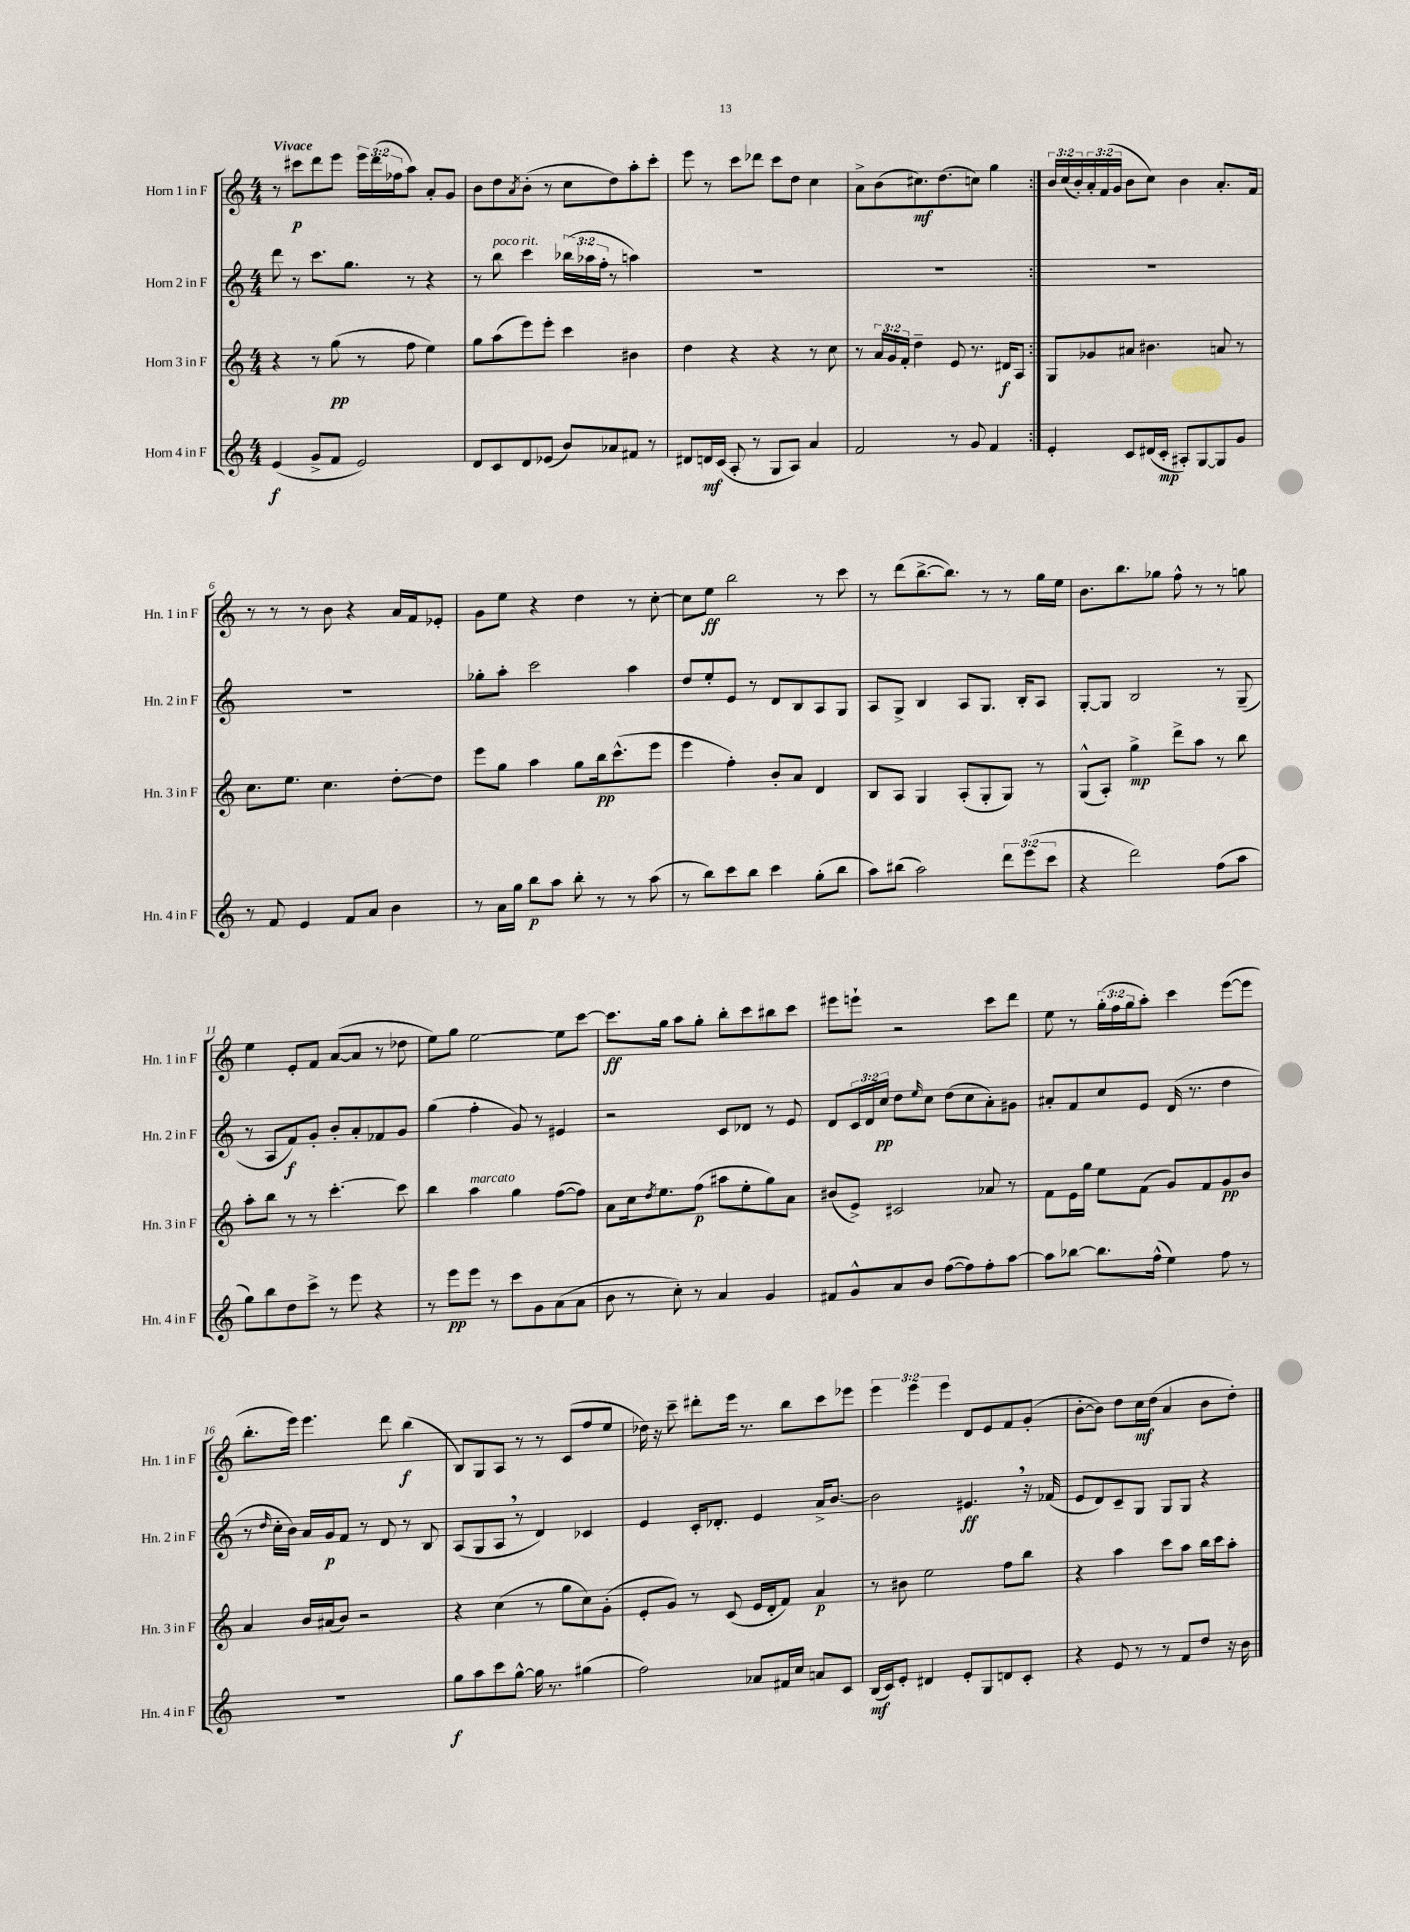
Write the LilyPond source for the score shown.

<<
\new StaffGroup <<
\new Staff = "s0" \with { instrumentName = "Horn 1 in F" shortInstrumentName = "Hn. 1 in F" } {
    \clef treble \key c \major \numericTimeSignature \time 4/4 \override Staff.TupletNumber.text = #tuplet-number::calc-fraction-text \tempo "Vivace"
    \repeat volta 2 { r8 cis'''8\p d'''8 e'''8 \tuplet 3/2 { e'''16 d'''16( fes''16 } a''8) a'8-. g'8 |
    b'8 d''8 \acciaccatura { a'8 } b'8-.( r8 c''8 d''8) a''8-. c'''8-. |
    e'''8 r8 c'''8 des'''8 c'''8 d''8 c''4 |
    a'8-> b'8( cis''8.\mf) d''8.( c''8) g''4 | }
    \tuplet 3/2 { b'16 c''16( b'16-.) } \tuplet 3/2 { a'16-. f'16( g'16 } b'8 c''8) b'4 a'8.-. f'16 |
    r8 r8 r8 b'8 r4 a'16 f'16 ees'8-. |
    g'8 e''8 r4 d''4 r8 c''8~-. |
    c''8 e''8\ff b''2 r8 c'''8 |
    r8 d'''8( b''8.~-> b''8.) r8 r8 g''16 e''16 |
    b'8. b''8. ges''8 f''8-^ r8 r8 g''8 |
    e''4 e'8-. f'8 a'8~( a'8 r8 des''8 |
    e''8) g''8 e''2~ e''8 c'''8~ |
    c'''8.\ff g''16 a''8 g''8-. b''8-. c'''8 bis''8 c'''8 |
    eis'''8 e'''8-! r2 c'''8 d'''8 |
    e''8 r8 \tuplet 3/2 { g''16-.( f''16 g''16 } a''8-.) c'''4 e'''8~( e'''8 |
    b''8.-. e'''16) e'''4. d'''8 b''4\f( |
    b8) g8 a8 r8 r8 c'8( f''8 e''8 |
    des''16) r16 c'''8-- dis'''8-. e'''16 r8. b''8 c'''8 ees'''8 |
    \tuplet 3/2 { e'''4 e'''4 e'''4 } d'8 e'8 f'8 g'8-.( |
    b'8~-. b'8) d''8 c''16\mf d''16( a'4 b'8 d''8-.) \bar "|." |
}
\new Staff = "s1" \with { instrumentName = "Horn 2 in F" shortInstrumentName = "Hn. 2 in F" } {
    \clef treble \key c \major \numericTimeSignature \time 4/4 \override Staff.TupletNumber.text = #tuplet-number::calc-fraction-text
    \repeat volta 2 { d'''8 r8 c'''8. g''8. r8 r4 |
    r8 b''8^\markup { \italic "poco rit." } c'''4 \tuplet 3/2 { bes''16( aes''16 f''16-. } r8 a''4) |
    R1 |
    R1 | }
    R1 |
    R1 |
    ges''8-. a''8-. c'''2 a''4 |
    d''8 e''8-. e'8 r8 d'8 b8 a8 g8 |
    a8 g8-> b4 a8 g8. b16-. a8 |
    g8~-. g8 b2 r8 g8--( |
    r8 a8 f'8\f) g'8-. b'8-. a'8-. fes'8 g'8 |
    g''4( f''4-. g'8) r8 eis'4 |
    r2 c'8 des'8 r8 e'8 |
    d'8 \tuplet 3/2 { c'16 d'16 c''16\pp } d''8 \grace { e''16 } c''8 d''8( c''8 a'8-.) gis'8 |
    ais'8-. f'8 c''8 e'8 d'16( r8. d''4 |
    r8 \grace { d''16 } c''16-. b'16) a'16 g'16\p f'8 r8 d'8 r8 b8 |
    a8( g8 a8 \breathe r8 d'4) ces'4 |
    e'4 c'16-. des'8.-. e'4 a'16-> b'8.~ |
    b'2 eis'4.\ff \breathe r16 fes'16( |
    e'8 d'8) c'8-- g8 g8 g8 r4 \bar "|." |
}
\new Staff = "s2" \with { instrumentName = "Horn 3 in F" shortInstrumentName = "Hn. 3 in F" } {
    \clef treble \key c \major \numericTimeSignature \time 4/4 \override Staff.TupletNumber.text = #tuplet-number::calc-fraction-text
    \repeat volta 2 { r4 r8 g''8\pp( r8 f''8 e''4) |
    g''8 a''8( e'''8) e'''8-. c'''4 bis'4 |
    d''4 r4 r4 r8 c''8 |
    r8 \tuplet 3/2 { a'16 g'16 f'16-. } d''4-- e'8 r8. dis'16\f a8 | }
    g8 ges'8 ais'8 bis'4. a'8 r8 |
    c''8. e''8. c''4. d''8~-. d''8 |
    e'''8 g''8 a''4 g''8 b''16\pp c'''8.-^( e'''8 |
    e'''4 f''4-.) b'8-. a'8 d'4 |
    b8 a8 g4 a8-.( g8-. g8) r8 |
    g8-^( a8-.) g''4->\mp d'''8-> a''8 r8 b''8 |
    a''8-. b''8 r8 r8 c'''4.~-. c'''8 |
    b''4 a''4^\markup { \italic "marcato" } g''4 f''8~( f''8) |
    a'8 c''16 \acciaccatura { d''8 } e''8. f''8\p( ais''8 e''8-. g''8) a'8 |
    bis'8( e'8->) cis'2 aes'8 r8 |
    f'8 e'16 g''16 e''8 f'8( g'8) f'8 g'8\pp b'8 |
    a'4 b'16 ais'16( b'8) r2 |
    r4 c''4( r8 g''8 c''8) g'8-.( |
    e'8-. g'8) r8 c'8( e'16 d'16-. f'8) a'4\p |
    r8 bis'8 e''2 f''8 b''8 |
    r4 a''4 c'''8 a''8 b''16 c'''16 a''8-. \bar "|." |
}
\new Staff = "s3" \with { instrumentName = "Horn 4 in F" shortInstrumentName = "Hn. 4 in F" } {
    \clef treble \key c \major \numericTimeSignature \time 4/4 \override Staff.TupletNumber.text = #tuplet-number::calc-fraction-text
    \repeat volta 2 { e'4\f( g'8-> f'8 e'2) |
    d'8 c'8 d'8 ees'8( b'8) aes'8 fis'8 r8 |
    dis'8 d'16\mf c'16( a8-. r8 g8 a8) a'4 |
    f'2 r8 g'8 f'4 | }
    e'4-. c'8 dis'16( c'16-.\mp ais8-.) g8~ g8 g'8 |
    r8 f'8 e'4 f'8 a'8 b'4 |
    r8 a'16 g''16 b''8\p a''8 b''8-. r8 r8 a''8( |
    r8 b''8) c'''8 b''8 c'''4 g''8-.( b''8 |
    a''8) bis''8( a''2) \tuplet 3/2 { d'''8 e'''8( c'''8 } |
    r4 d'''2) f''8( a''8 |
    g''8) b''8 d''8 c'''8-> r8 e'''8 r4 |
    r8 e'''8\pp e'''8 r8 c'''8 g'8 a'8( a'8 |
    b'8 r8 c''8-.) r8 a'4 g'4 |
    fis'8 g'8-^ a'8 b'8 f''8~( f''8) f''8-. a''8~ |
    a''8 bes''8~ bes''8. f''16-^( e''4) f''8 r8 |
    R1 |
    g''8\f a''8 c'''8 g''8~-^ g''16 r8. gis''4( |
    f''2) aes'8 fis'16 c''16 a'8 c'8 |
    b16\mf( c'16) e'8-. dis'4 e'8-. g8 d'8 c'8-. |
    r4 e'8 r8 r8 f'8 d''8 r16 b'16 \bar "|." |
}
>>
>>
